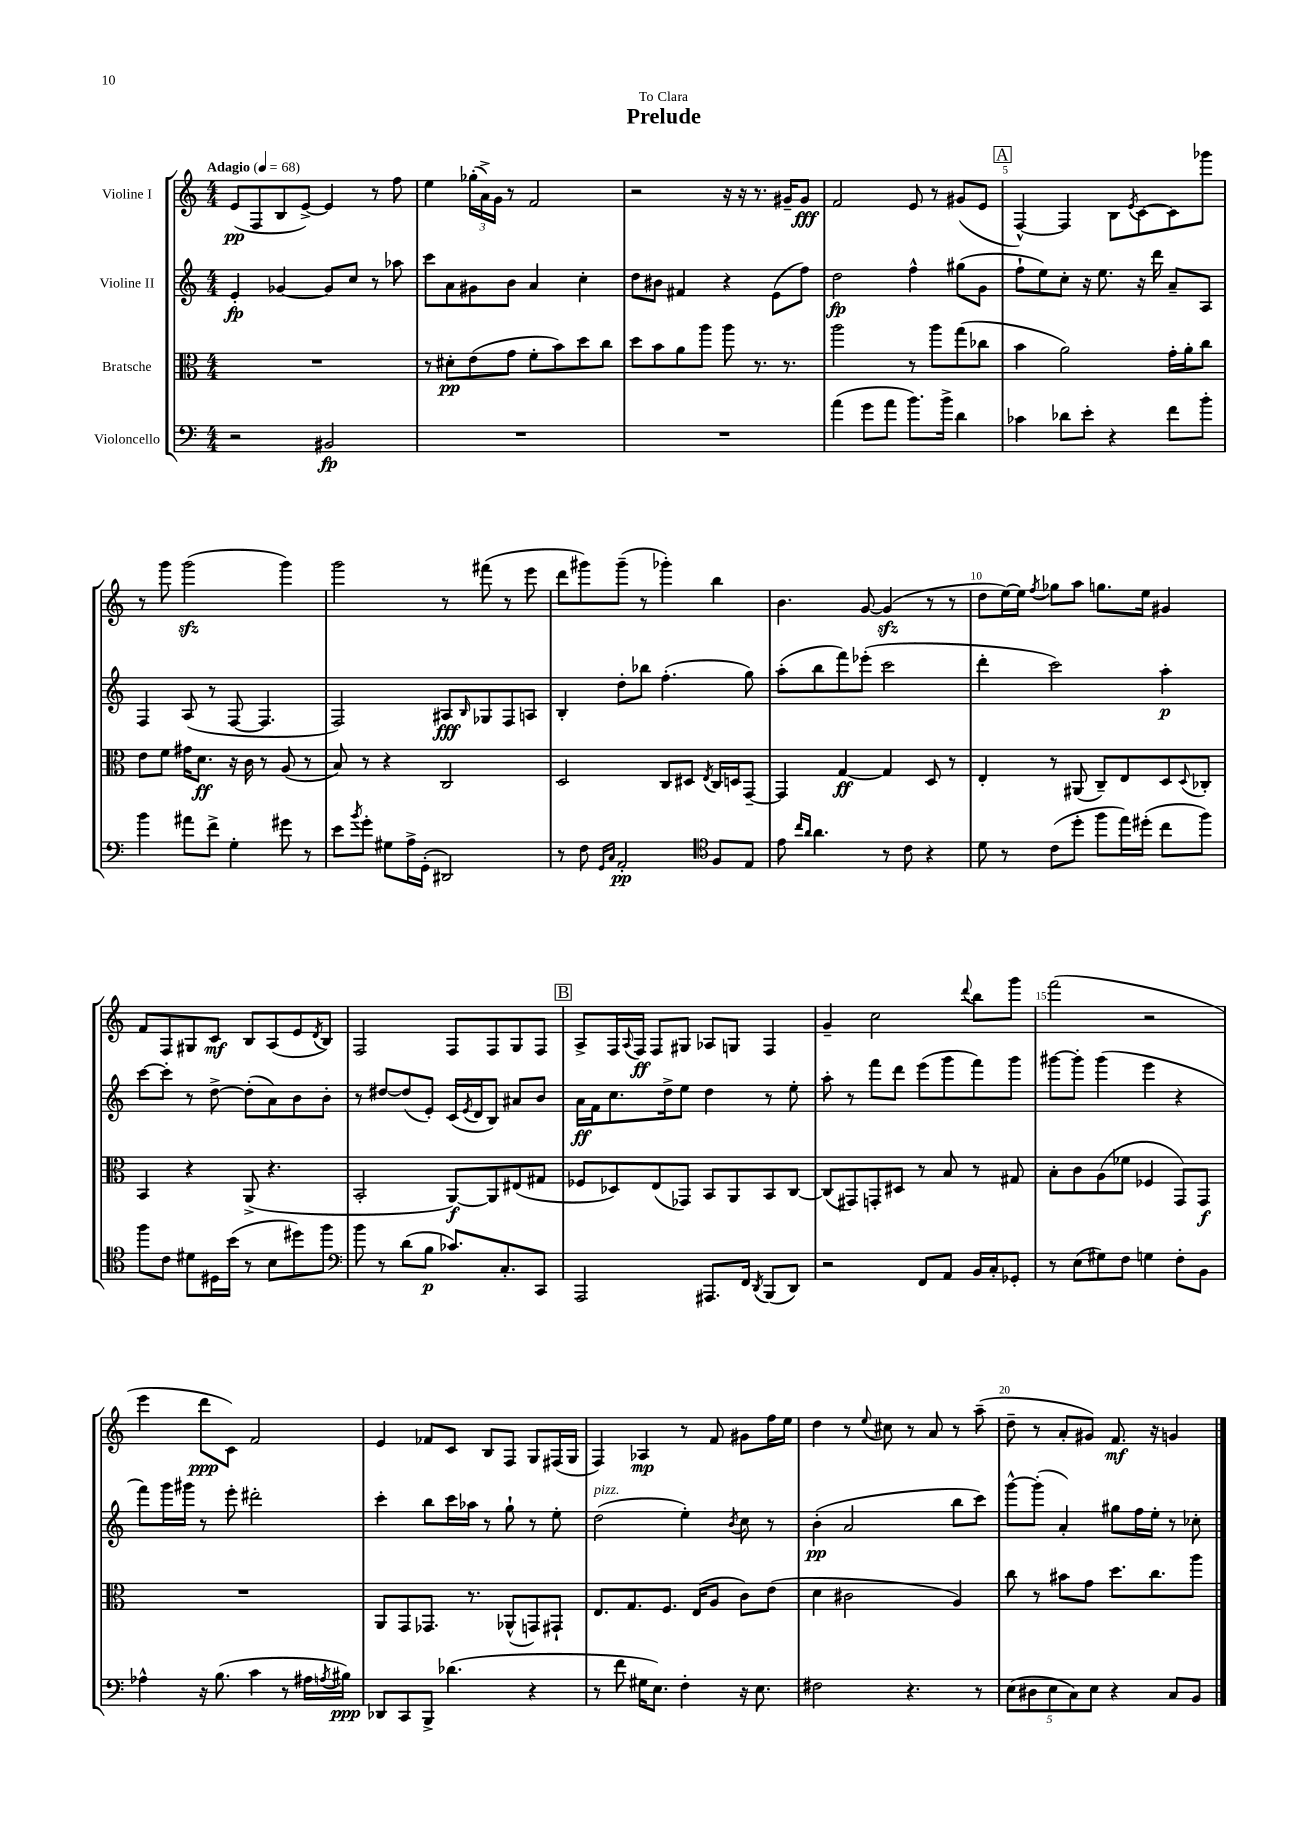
\header { title = "Prelude" dedication = "To Clara" }
<<
\new StaffGroup <<
\new Staff = "s0" \with { instrumentName = "Violine I" } {
    \clef treble \key c \major \numericTimeSignature \time 4/4 \tempo "Adagio" 4 = 68
    e'8\pp( f8 b8 e'8~->) e'4 r8 f''8 |
    e''4 \tuplet 3/2 { ges''16-.( a'16->) g'16 } r8 f'2 |
    r2 r16 r16 r8. gis'16-- gis'8\fff |
    f'2 e'8 r8 gis'8( e'8 |
    \mark \markup { \box "A" } f4~-^) f4 b8 \acciaccatura { e'8 } c'8~ c'8 ges'''8 |
    r8 g'''8 g'''2\sfz( g'''4) |
    g'''2 r8 fis'''8( r8 e'''8 |
    d'''8 gis'''8) gis'''8--( r8 ges'''4-.) b''4 |
    b'4. g'8~ g'4\sfz( r8 r8 |
    d''8 e''16~) e''16 \acciaccatura { f''8 } ges''8 a''8 g''8. e''16 gis'4 |
    f'8 f8 gis8 c'8\mf b8 a8( e'8 \acciaccatura { d'8 } b8) |
    f2 f8 f8 g8 f8 |
    \mark \markup { \box "B" } a8-> f16 \appoggiatura { a8 } f16\ff f8 gis8 aes8 g8 f4 |
    g'4-- c''2 \appoggiatura { d'''8 } b''8 g'''8 |
    f'''2( r2 |
    e'''4 d'''8\ppp c'8) f'2 |
    e'4 fes'8 c'8 b8 f8 g8 fis16( g16 |
    f4) aes4\mp r8 f'8 gis'8 f''16 e''16 |
    d''4 r8 \appoggiatura { e''8 } cis''8 r8 a'8 r8 a''8--( |
    d''8-- r8 a'8-. gis'8) f'8.\mf r16 g'4 \bar "|." |
}
\new Staff = "s1" \with { instrumentName = "Violine II" } {
    \clef treble \key c \major \numericTimeSignature \time 4/4
    e'4-.\fp ges'4~ ges'8 c''8 r8 aes''8 |
    c'''8 a'8 gis'8 b'8 a'4 c''4-. |
    d''8 bis'8 fis'4 r4 e'8( f''8) |
    d''2\fp f''4-^ gis''8( g'8 |
    \mark \markup { \box "A" } f''8-! e''8) c''8-. r16 e''8. r16 d'''16 a'8-- a8 |
    f4 a8( r8 f8~ f4. |
    f2) ais8\fff \grace { b16 } ges8 f8 a8 |
    b4-. d''8-. bes''8 f''4.-.( g''8) |
    a''8-.( b''8 f'''8) ees'''8-.( c'''2 |
    d'''4-. c'''2) a''4-.\p |
    c'''8~ c'''8-. r8 d''8~-> d''8-.( a'8) b'8 b'8-. |
    r8 dis''8~ dis''8( e'8-.) c'16( \acciaccatura { e'8 } d'16 b8) ais'8 b'8 |
    \mark \markup { \box "B" } a'16\ff f'16 c''8. d''16-> e''8 d''4 r8 e''8-. |
    a''8-. r8 f'''8 d'''8 e'''8( g'''8 f'''8) g'''8 |
    gis'''8~ gis'''8-. gis'''4( e'''4 r4 |
    f'''8) g'''16 gis'''16 r8 e'''8-. dis'''2-. |
    c'''4-. b''8 c'''16 aes''16 r8 g''8-! r8 e''8-. |
    d''2^\markup { \italic "pizz." }( e''4-.) \acciaccatura { b'8 } c''8 r8 |
    b'4-.\pp( a'2 b''8 c'''8) |
    g'''8~-^ g'''8-.( a'4-.) gis''8 f''16 e''16-. r8 ces''8-. \bar "|." |
}
\new Staff = "s2" \with { instrumentName = "Bratsche" } {
    \clef alto \key c \major \numericTimeSignature \time 4/4
    R1 |
    r8 dis'8-.\pp e'8( g'8 f'8-. b'8) d''8 c''8 |
    d''8 b'8 a'8 a''8 a''8 r8. r8. |
    a''2 r8 a''8 g''8( ces''8 |
    \mark \markup { \box "A" } b'4 a'2) g'16-. a'16-. c''8 |
    e'8 f'8 gis'16 d'8.\ff r16 c'16 r8 a8( r8 |
    b8) r8 r4 c2 |
    d2 c8 dis8 \acciaccatura { e8 } c16 d16 g,8~-- |
    g,4 g4~\ff g4 d8 r8 |
    e4-. r8 ais,8( c8--) e8 d8 \appoggiatura { d8 } ces8-. |
    b,4 r4 a,8->( r4. |
    b,2-. a,8~\f) a,8 eis8( gis8 |
    \mark \markup { \box "B" } fes8 des8) e8( ges,8) b,8 a,8 b,8 c8~ |
    c8( gis,8) g,8-. dis8 r8 b8 r8 gis8 |
    b8-. c'8 a8( fes'8 fes4 g,8) g,8\f |
    R1 |
    a,8 g,8 ges,8. r8. aes,8-^( g,8) gis,8-! |
    e8. g8. f8. e16( a8 c'8) e'8( |
    d'4 cis'2 a4) |
    c''8 r8 bis'8 g'8 d''8. c''8. a''8 \bar "|." |
}
\new Staff = "s3" \with { instrumentName = "Violoncello" } {
    \clef bass \key c \major \numericTimeSignature \time 4/4
    r2 bis,2\fp |
    R1 |
    R1 |
    a'4( g'8 a'8 b'8.) b'16-> d'4 |
    \mark \markup { \box "A" } ces'4 des'8 e'8-. r4 f'8 b'8-. |
    b'4 ais'8 f'8-> g4-. gis'8 r8 |
    e'8 \acciaccatura { b'8 } g'8-. gis8 a16-> g,16-.( dis,2) |
    r8 f8 \grace { g,16 c16 } a,2-.\pp \clef tenor f8 e8 |
    e'8 \grace { c''16 a'16 } a'4. r8 c'8 r4 |
    d'8 r8 c'8( d''8-. f''8 e''16) dis''16-.( c''8 f''8) |
    f''8 c'8 dis'8 dis16 b'16( r8 b8 dis''8) f''8 |
    \clef bass b'8 r8 d'8( b8\p ces'8.) c8.-. c,8 |
    \mark \markup { \box "B" } a,,2 ais,,8. f,16 \acciaccatura { d,8 } b,,8( d,8) |
    r2 f,8 a,8 b,16 c16-. ges,8-. |
    r8 e8( gis8) f8 g4 f8-. b,8 |
    aes4-^ r16 b8.( c'4 r8 ais16 \acciaccatura { a8 } bis16\ppp) |
    des,8 c,8 b,,8-> des'4.( r4 |
    r8 f'8 gis16 e8.) f4-. r16 e8. |
    fis2 r4. r8 |
    \tuplet 5/4 { e8( dis8 e8 c8) e8 } r4 c8 b,8 \bar "|." |
}
>>
>>
\layout { \context { \Score \override BarNumber.break-visibility = ##(#f #t #t) barNumberVisibility = #(every-nth-bar-number-visible 5) } }
